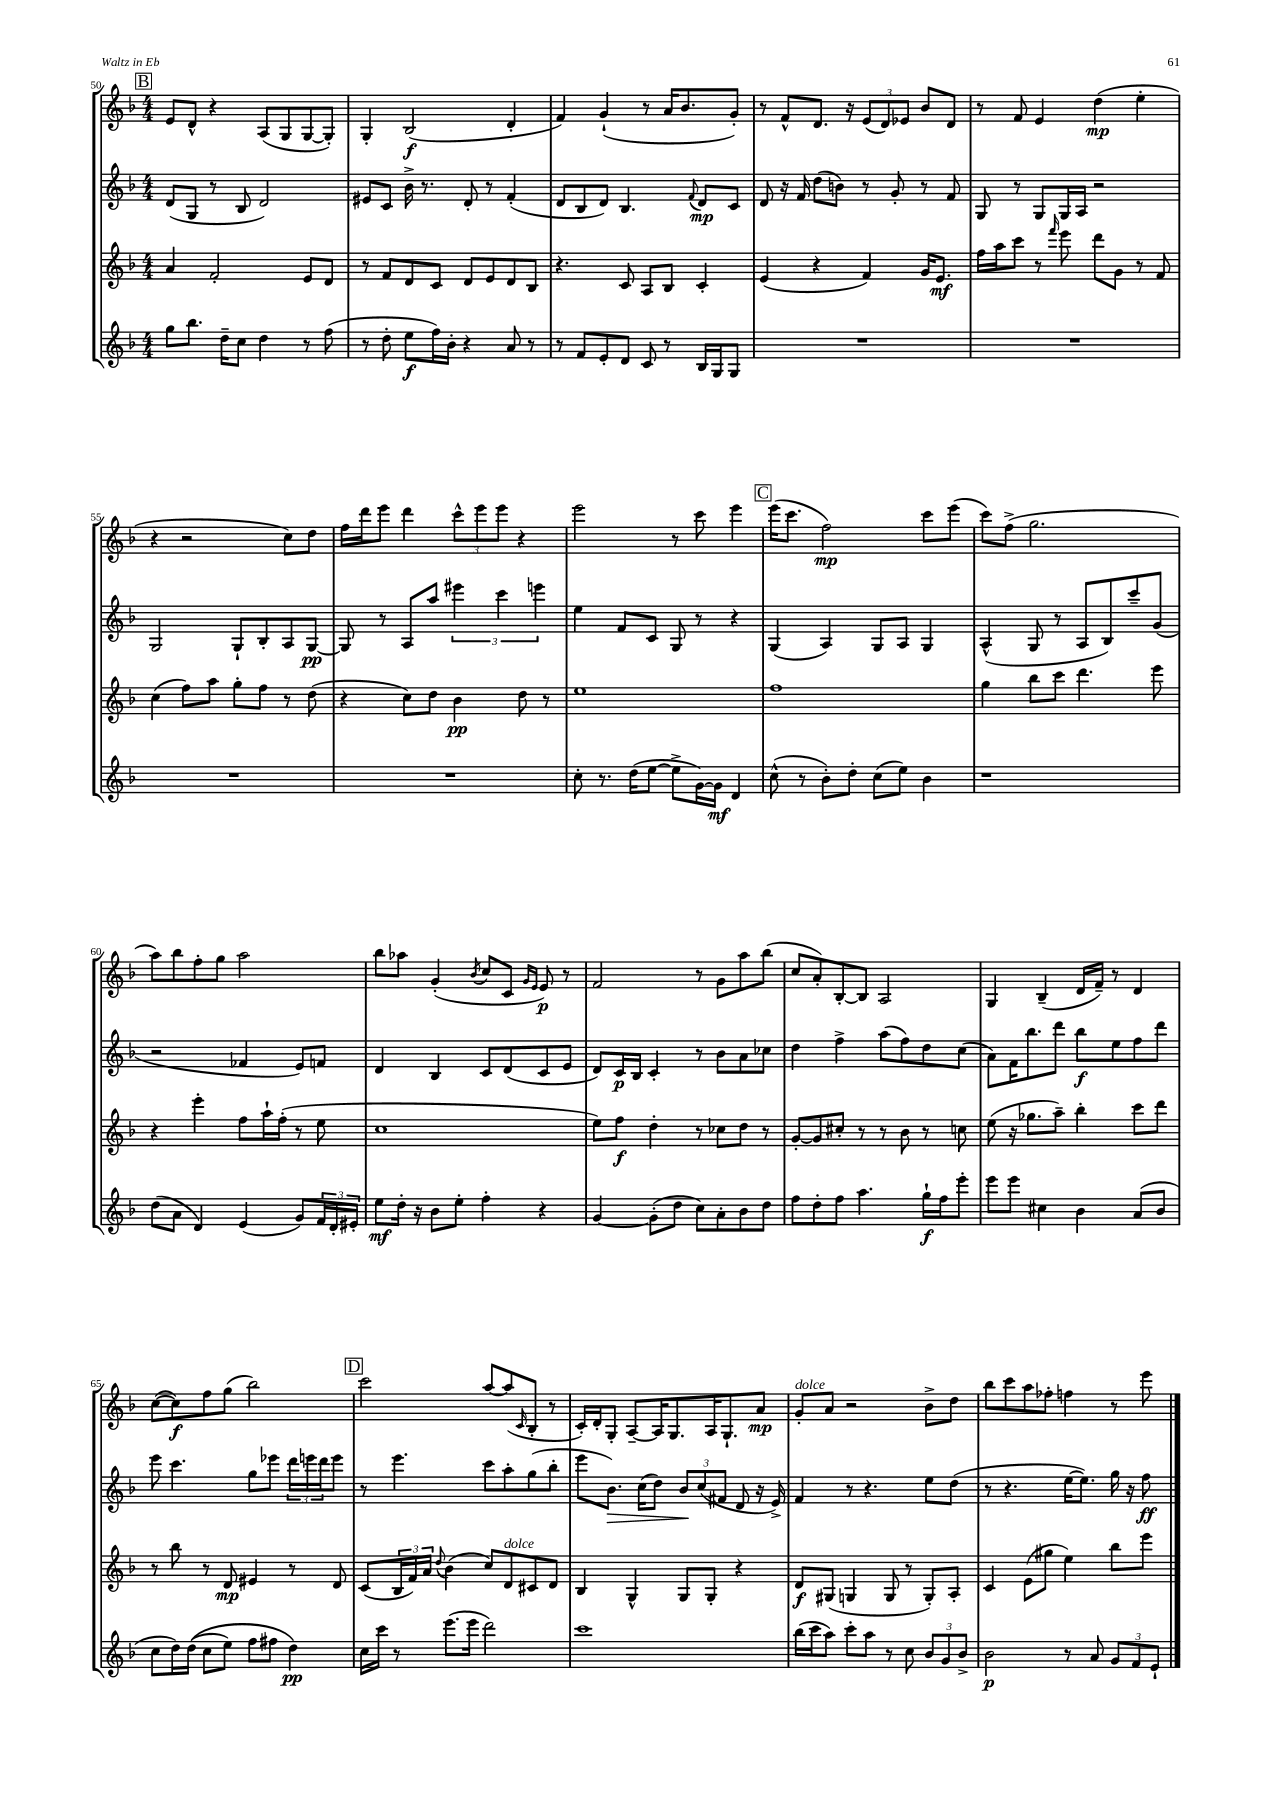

**kern	**kern	**kern	**kern
*staff4	*staff3	*staff2	*staff1
*clefG2	*clefG2	*clefG2	*clefG2
*k[b-]	*k[b-]	*k[b-]	*k[b-]
*M4/4	*M4/4	*M4/4	*M4/4
8gg\L	4a/	(8d/L	8e/L
8.bb-\J	.	8G/J	8d^^/J
.	2f'/	8r	4r
16dd~\LK	.	.	.
8cc\J	.	8B-/	.
4dd\	.	2d/)	(8A/L
.	.	.	8G/
8r	8e/L	.	[8G/
(8ff\	8d/J	.	8G'/]J)
=	=	=	=
8r	8r	8e#/L	4G'/
8dd'\	8f/L	8c/J	.
8ee\L	8d/	16b-^\	(2B-/
.	.	8.r	.
16ff\L)	8c/J	.	.
16b-'\JJ	.	.	.
4r	8d/L	8d'/	.
.	8e/	8r	.
8a/	8d/	(4f'/	4d'/
8r	8B-/J	.	.
=	=	=	=
8r	4.r	8d/L	4f/)
8f/L	.	8B-/	.
8e'/	.	8d/J)	(4g`/
8d/J	8c/	4.B-/	.
8c/	8A/L	.	8r
8r	8B-/J	.	16a/LK
.	.	.	8.b-/
.	.	8qqf/	.
16B-/LL	4c'/	8d/L	.
16G/J	.	.	.
8G/J	.	8c/J	8g'/J)
=	=	=	=
1r	(4e/	8d/	8r
.	.	16r	8f^^/L
.	.	16f/	.
.	4r	(8dd\L	8.d/J
.	.	8b\J)	.
.	.	.	16r
.	4f/)	8r	(12e/L
.	.	.	12d/)
.	.	8g'/	.
.	.	.	12e-/J
.	16g/LK	8r	8b-/L
.	8.e/J	.	.
.	.	8f/	8d/J
=	=	=	=
1r	16ff\LL	8G/	8r
.	16aa\J	.	.
.	8ccc\J	8r	8f/
.	8r	8G/L	4e/
.	16qqfff/	.	.
.	8eee\	16G/L	.
.	.	16A/JJ	.
.	8ddd\L	2r	(4dd\
.	8g\J	.	.
.	8r	.	4ee'\
.	8f/	.	.
=	=	=	=
1r	(4cc\	2G/	4r
.	8ff\L)	.	2r
.	8aa\J	.	.
.	8gg'\L	8G`/L	.
.	8ff\J	8B-'/	.
.	8r	8A/	8cc\L)
.	(8dd\	[8G/J	8dd\J
=	=	=	=
1r	4r	8G/]	16ff\LL
.	.	.	16ddd\J
.	.	8r	8eee\J
.	8cc\L)	8A/L	4ddd\
.	8dd\J	8aa/J	.
.	4b-\	6eee#\	12ccc^^\L
.	.	.	12eee\
.	.	6ccc\	12eee\J
.	8dd\	.	4r
.	.	6eee\	.
.	8r	.	.
=	=	=	=
8cc'\	1ee	4ee\	2eee\
8.r	.	.	.
.	.	8f/L	.
(16dd\LK	.	.	.
[8ee\J	.	8c/J	.
8ee^\]L	.	8G/	8r
[16g\L)	.	8r	8ccc\
16g\]JJ	.	.	.
4d/	.	4r	4eee\
=	=	=	=
(8cc^^\	1ff	(4G/	(16eee\LK
.	.	.	8.ccc\J
8r	.	.	.
8b-'\L)	.	4A/)	2ff\)
8dd'\J	.	.	.
(8cc\L	.	8G/L	.
8ee\J)	.	8A/J	.
4b-\	.	4G/	8ccc\L
.	.	.	(8eee\J
=	=	=	=
1r	4gg\	(4A^^/	8ccc\L)
.	.	.	(8ff^\J
.	8bb-\L	8G/	2.gg\
.	8ccc\J	8r	.
.	4.ddd\	8A/L	.
.	.	8B-/)	.
.	.	8ccc~/	.
.	8eee\	(8g/J	.
=	=	=	=
(8dd\L	4r	2r	8aa\L)
8a\J	.	.	8bb-\
4d/)	4eee'\	.	8ff'\
.	.	.	8gg\J
(4e/	8ff\L	4f-/	2aa\
.	16aa`\L	.	.
.	(16ff'\JJ	.	.
8g/L)	8r	8e/L)	.
24f/L	8ee\	8f/J	.
24d'/	.	.	.
24e#'/JJ	.	.	.
=	=	=	=
8ee\L	1cc	4d/	8bb-\L
16dd'\Jk	.	.	8aa-\J
16r	.	.	.
8b-\L	.	4B-/	(4g'/
8ee'\J	.	.	.
.	.	.	8qb-/
4ff'\	.	8c/L	8cc/L
.	.	(8d/	8c/J
.	.	.	16qqg/LL
.	.	.	16qqe/JJ
4r	.	8c/	8e/)
.	.	8e/J	8r
=	=	=	=
[4g/	8ee\L)	8d/L)	2f/
.	8ff\J	16c/L	.
.	.	16B-/JJ	.
(8g'\]L	4dd'\	4c'/	.
8dd\J	.	.	.
8cc\L)	8r	8r	8r
8a'\	8cc-\L	8b-\L	8g\L
8b-\	8dd\J	8a\	8aa\
8dd\J	8r	8cc-\J	(8bb-\J
=	=	=	=
8ff\L	[8g'/L	4dd\	8cc/L
8dd'\	8g/]	.	8a'/)
8ff\J	8cc#'/J	4ff^\	[8B-'/
4.aa\	8r	.	8B-/]J
.	8r	(8aa\L	2A/
.	8b-\	8ff\)	.
16gg`\LL	8r	8dd\	.
16ff\J	.	.	.
8eee'\J	8cc\	(8cc\J	.
=	=	=	=
8eee\L	(8ee\	8a\L)	4G/
8eee\J	16r	16f\K	.
.	8.gg-\L	8.bb-\	.
4cc#\	.	.	(4B-~/
.	8aa~\J)	8ddd\J	.
4b-\	4bb-'\	8bb-\L	16d/LL
.	.	.	16f~/JJ)
.	.	8ee\	8r
(8a/L	8ccc\L	8ff\	4d/
8b-/J	8ddd\J	8ddd\J	.
=	=	=	=
8cc\L	8r	8eee\	([8cc\L
16dd\L)	8bb-\	4.ccc\	8cc\])
&((16dd\JJ	.	.	.
8cc\L	8r	.	8ff\
8ee\J)	8d/	.	(8gg\J
8ff\L	4e#/	8gg\L	2bb-\)
8ff#\J	.	8eee-\J	.
4dd\&)	8r	24ddd\LL	.
.	.	24eee\	.
.	.	24ddd\J	.
.	8d/	8eee\J	.
=	=	=	=
16cc\LL	(8c/L	8r	2ccc\
16ccc\JJ	.	.	.
8r	24B-/L	4.eee\	.
.	24f/)	.	.
.	24a/JJ	.	.
.	8qqdd/	.	.
(8.eee\L	(4b-\	.	.
16eee\Jk	.	.	.
2ddd\)	8cc/L)	8ccc\L	[8aa/L
.	8d/	8aa'\	(8aa/]
.	.	.	16qqc/
.	8c#/	(8gg\	8B-'/J
.	8d/J	8bb-'\J	8r
=	=	=	=
1ccc	4B-/	8eee\L	16c'/LL)
.	.	.	16d'/J
.	.	8.b-\J)	8G'/J
.	4G^^/	.	[8A~/L
.	.	(16cc\LK	.
.	.	8dd\J)	16A/]K
.	.	.	8.G/
.	8G/L	12b-/L	.
.	.	(12cc/	.
.	8G'/J	.	16A/K
.	.	12f#/J	.
.	.	.	8.G`/
.	4r	8d/	.
.	.	16r	8a/J
.	.	16e^/)	.
=	=	=	=
(16bb-\LL	8d/L	4f/	8g'/L
16ccc\J	.	.	.
8aa\J)	(8G#/J	.	8a/J
8ccc'\L	4G/	8r	2r
8aa\J	.	4.r	.
8r	8G/	.	.
8cc\	8r	.	.
12b-/L	8G'/L)	8ee\L	8b-^\L
12g/	.	.	.
.	8A'/J	(8dd\J	8dd\J
12b-^/J	.	.	.
=	=	=	=
2b-\	4c/	8r	8bb-\L
.	.	4.r	8ccc\
.	(8e\L	.	8aa\
.	8gg#\J	.	8ff-'\J
8r	4ee\)	[16ee\LK	4ff\
.	.	8.ee\]J)	.
8a/	.	.	.
12g/L	8bb-\L	16gg\	8r
.	.	16r	.
12f/	.	.	.
.	8eee\J	8ff\	8eee\
12e`/J	.	.	.
==	==	==	==
*-	*-	*-	*-
